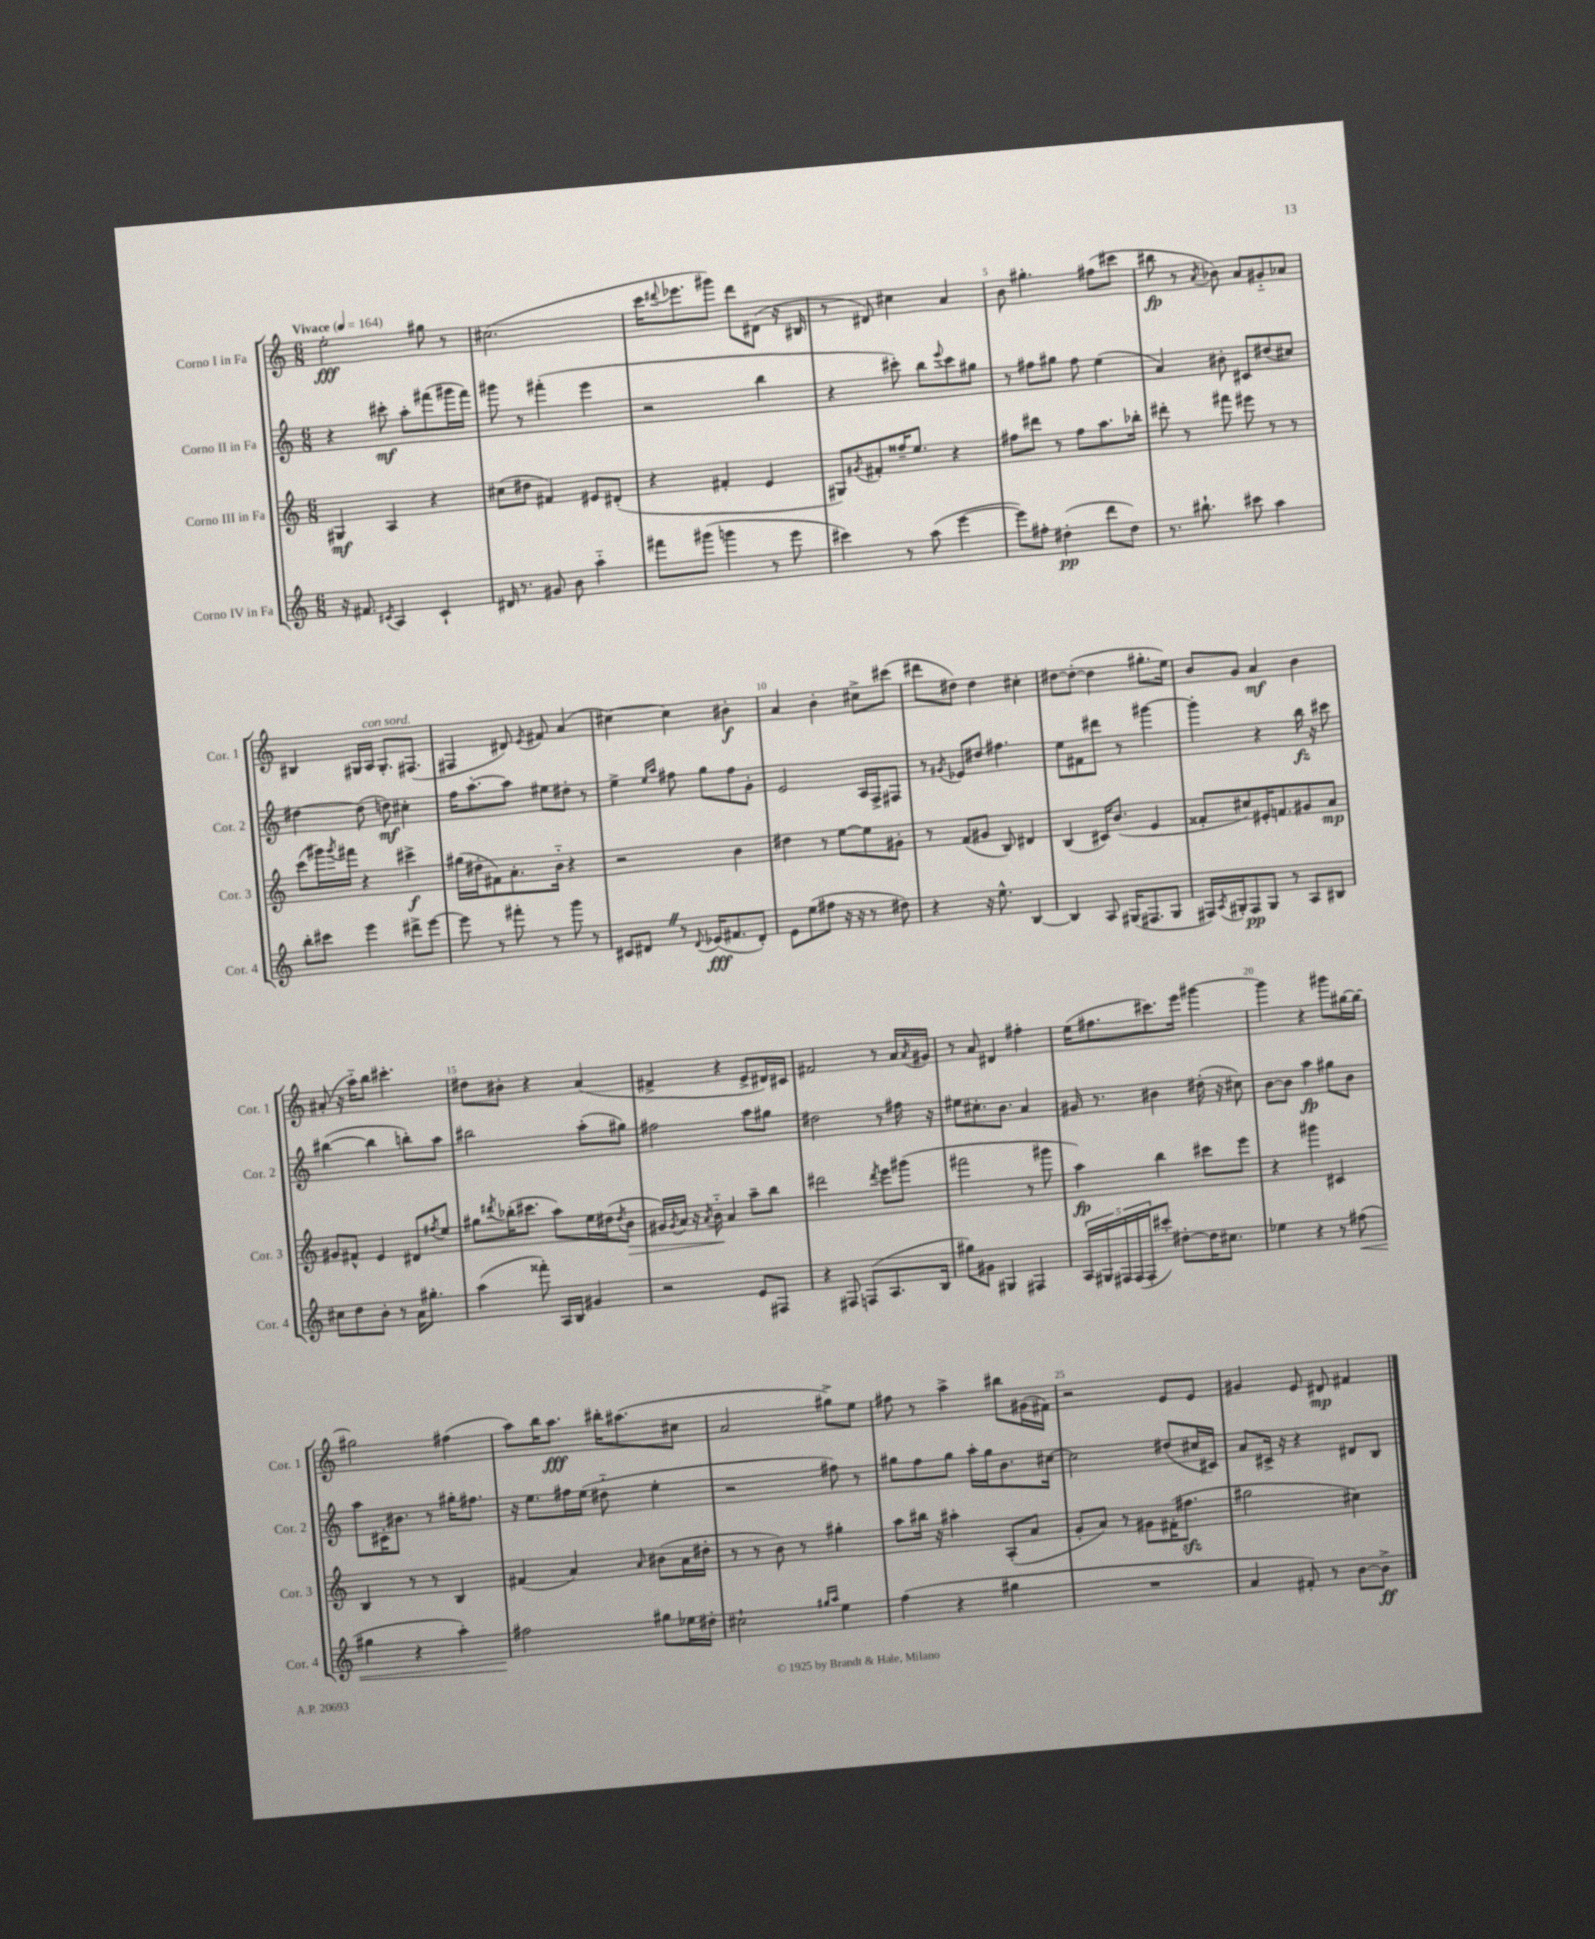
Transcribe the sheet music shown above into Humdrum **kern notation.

**kern	**dynam	**kern	**dynam	**kern	**dynam	**kern	**dynam
*part4	*part4	*part3	*part3	*part2	*part2	*part1	*part1
*staff4	*staff4	*staff3	*staff3	*staff2	*staff2	*staff1	*staff1
*I"Corno IV in Fa	*	*I"Corno III in Fa	*	*I"Corno II in Fa	*	*I"Corno I in Fa	*
*I'Cor. 4	*	*I'Cor. 3	*	*I'Cor. 2	*	*I'Cor. 1	*
*clefG2	*	*clefG2	*	*clefG2	*	*clefG2	*
*k[]	*	*k[]	*	*k[]	*	*k[]	*
*M6/8	*	*M6/8	*	*M6/8	*	*M6/8	*
*MM164	*	*MM164	*	*MM164	*	*MM164	*
=1	=1	=1	=1	=1	=1	=1	=1
!	!	!	!	!	!	!LO:TX:a:B:t=Vivace	!
16r	.	4G#X/	mf	4r	.	2ee'\	fff
8.f#X/	.	.	.	.	.	.	.
8qc#X/	.	.	.	.	.	.	.
4A/	.	4A/	.	8ccc#X'\	mf	.	.
.	.	.	.	8aa'\L	.	.	.
4c#`/	.	4r	.	(8fff#X\	.	8gg#X\	.
.	.	.	.	16ggg#X\L	.	8r	.
.	.	.	.	16fff#\JJ)	.	.	.
=2	=2	=2	=2	=2	=2	=2	=2
16d#X/	.	(8cc#X\L	.	8ggg#X\	.	(2.cc#X\	.
8.r	.	.	.	.	.	.	.
.	.	8dd#X\J	.	8r	.	.	.
8g#X/	.	4f#X/)	.	(4fff#X'\	.	.	.
8b\	.	.	.	.	.	.	.
4aa\	.	8e#X/L	.	4eee\	.	.	.
.	.	(8d#X'/J	.	.	.	.	.
=3	=3	=3	=3	=3	=3	=3	=3
8fff#X\L	.	4r	.	2r	.	16ccc\KL	.
.	.	.	.	.	.	8qqddd#X/	.
.	.	.	.	.	.	8.eee-X\	.
(8ggg#X\J	.	.	.	.	.	.	.
4gggn\	.	4f#X'/	.	.	.	8ggg#X\J)	.
.	.	.	.	.	.	8ddd#\L	.
8r	.	4e/	.	4bb\	.	(8d#X\J	.
8eee\	.	.	.	.	.	16r	.
.	.	.	.	.	.	16B#X/	.
=4	=4	=4	=4	=4	=4	=4	=4
4ccc#X\)	.	8G#X/L)	.	4r	.	8r	.
.	.	8qg#X/	.	.	.	.	.
.	.	8f#X'/	.	.	.	8d#X/)	.
8r	.	16ff##X~/K	.	8ccc#X'\)	.	4cc#X\	.
.	.	8.ee/J	.	.	.	.	.
(8aa\	.	.	.	8bb\L	.	.	.
.	.	.	.	8qqeee/	.	.	.
[4eee\	.	4r	.	8ccc#\	.	4a/	.
.	.	.	.	8gg#X\J	.	.	.
=5	=5	=5	=5	=5	=5	=5	=5
8eee\L])	.	8ff#X\L	.	8r	.	8b\	.
8ff#X'\J	.	8ddd#X\J	.	8ff#X\L	.	4.gg#X'\	.
(4dd#X'\	pp	8r	.	8gg#X\J	.	.	.
.	.	8ff#\L	.	8ff#\	.	.	.
8ddd\L	.	8.aa\	.	(4ee\	.	(8ff#X\L	.
8dd#\J)	.	.	.	.	.	8ccc#X\J	.
.	.	16bb-X'\Jk	.	.	.	.	.
=6	=6	=6	=6	=6	=6	=6	=6
8.r	.	8ddd#X'\	.	4a/)	.	8bb#X\	fp
.	.	8r	.	.	.	8r	.
8.bb#X`\	.	.	.	.	.	.	.
.	.	.	.	.	.	8qa/	.
.	.	8fff#X\	.	8b#X'\	.	8b-X\)	.
8ccc#X\	.	8eee#X\	.	8c#X/L	.	8a/L	.
4aa\	.	8r	.	(8dd#X/	.	8g#X/	.
.	.	8r	.	8cc#X/J)	.	8a-X/J	.
!!LO:LB:g=z
=7	=7	=7	=7	=7	=7	=7	=7
8bb'\L	.	(8ccc\L	.	[4dd#X\	.	4B#X/	.
8ccc#X\J	.	16ggg#X\L)	.	.	.	.	.
.	.	8qggg#/	.	.	.	.	.
.	.	16fff#X\JJ	.	.	.	.	.
4eee\	.	4r	.	(8dd#\]	.	16G#X/LL	.
!	!	!	!	!	!	!LO:TX:a:i:t=con sord.	!
.	.	.	.	.	.	16A/JJ	.
.	.	.	.	8ddn\)	mf	8.G#'/L	.
8ddd#X^\L	.	4ccc#X^\	f	4cc#X'\	.	.	.
.	.	.	.	.	.	(8.F#X/J	.
[8eee\J	.	.	.	.	.	.	.
=8	=8	=8	=8	=8	=8	=8	=8
8eee\]	.	(16gg#X\LL	.	16ff\KL	.	4F#X/	.
.	.	16dd#X'\J	.	[8.aa'\	.	.	.
8r	.	8f#X\)	.	.	.	.	.
8fff#X'\	.	8.a'\	.	8aa\J]	.	8d#X/)	.
.	.	.	.	.	.	8qe/	.
8r	.	.	.	8ee#X\L	.	8f#X/	.
.	.	16b\Jk	.	.	.	.	.
8ggg\	.	4r	.	8dd#X'\J	.	(4a/	.
8r	.	.	.	8r	.	.	.
=9	=9	=9	=9	=9	=9	=9	=9
8c#X/L	.	2r	.	4ee^\	.	[4cc#X\)	.
8d#XZ/J	.	.	.	.	.	.	.
.	.	.	.	16qqee/LL	.	.	.
.	.	.	.	16qqaa/JJ	.	.	.
8r	.	.	.	8ff#X\	.	4cc#\]	.
8qqd#/	.	.	.	.	.	.	.
(16e-X/KL	fff	.	.	8gg\L	.	.	.
8.f#X/	.	.	.	.	.	.	.
.	.	4b\	.	8ff#\	.	4b#X'\	f
8d#'/J)	.	.	.	8g'\J	.	.	.
=10	=10	=10	=10	=10	=10	=10	=10
8e\L	.	4dd#X\	.	2e/	.	4a/	.
(8ee\	.	.	.	.	.	.	.
8ff#X\J	.	8r	.	.	.	4b'\	.
16r	.	[8ee\L	.	.	.	.	.
16r	.	.	.	.	.	.	.
8r	.	8ee\]	.	16A/LL	.	8cc#X^\L	.
.	.	.	.	16F^/J	.	.	.
8dd#X\)	.	8g#X'\J	.	8F#X/J	.	(8ccc#X\J	.
=11	=11	=11	=11	=11	=11	=11	=11
4r	.	8r	.	8r	.	8ddd#X\L	.
.	.	.	.	8qg#X/	.	.	.
.	.	(8f/L	.	8e-X/L	.	8dd#X\J)	.
16r	.	8g#X/J	.	8dd#X/J	.	4dd#\	.
8.ee^^\	.	.	.	.	.	.	.
.	.	8B/)	.	4.ff#X\	.	.	.
[4B/	.	4d#X/	.	.	.	4cc#X'\	.
=12	=12	=12	=12	=12	=12	=12	=12
4B/]	.	(4B/	.	8ee\L	.	[8dd#X\L	.
.	.	.	.	8f#X\	.	(8dd#'\J_	.
8A/	.	16c#X/KL)	.	8ddd#X\J	.	4dd#\]	.
.	.	(8.b/J	.	.	.	.	.
(16G#X/KL	.	.	.	8r	.	.	.
8.F#X/	.	.	.	.	.	.	.
.	.	4e/	.	[4ggg#X\	.	8.gg#X'\L	.
8G#/J	.	.	.	.	.	.	.
.	.	.	.	.	.	16ee\Jk)	.
=13	=13	=13	=13	=13	=13	=13	=13
16F#X/LL)	.	8f##X'/L	.	4ggg#'\]	.	8b/L	.
8qA/	.	.	.	.	.	.	.
16G#X'/J	.	.	.	.	.	.	.
8F#/	pp	8cc#X/)	.	.	.	8g/J	.
8G#/J	.	16e#X'/K	.	4r	.	4a/	mf
.	.	8.fn/	.	.	.	.	.
8r	.	.	.	.	.	.	.
8A/L	.	8g#X/	.	16bb\	fz	4b\	.
.	.	.	.	16r	.	.	.
8B#X/J	.	8a/J	mp	8ccc#X\	.	.	.
!!LO:LB:g=z
=14	=14	=14	=14	=14	=14	=14	=14
8cc#X\L	.	8g#X/L	.	([4bb#X\	.	(8a#X'/	.
8dd\	.	8f#X^^/J	.	.	.	16r	.
.	.	.	.	.	.	16aa\KL)	.
8b'\J	.	4e/	.	4bb#\]	.	8bb\J	.
8r	.	.	.	.	.	4.ccc#X'\	.
16a\KL	.	8d#X/L	.	8bbn'\L)	.	.	.
8.gg#X'\J	.	.	.	.	.	.	.
.	.	8qff#X/	.	.	.	.	.
.	.	8ee/J	.	8aa\J	.	.	.
=15	=15	=15	=15	=15	=15	=15	=15
(4aa\	.	8gg#X\L	.	2bb#X\	.	8dd#X\L	.
.	.	8qddd#X/	.	.	.	.	.
.	.	(16bb-X'\K	.	.	.	8b#X'\J	.
.	.	8.ccc#X\J	.	.	.	.	.
8fff##X'\)	.	.	.	.	.	4r	.
16A/LL	.	8aa\L)	.	.	.	.	.
16B/JJ	.	.	.	.	.	.	.
4g#X/	.	16ee\L	.	(8aa'\L	.	(4a/	.
.	.	(16dd#X\J	.	.	.	.	.
.	.	8qdd#/	.	.	.	.	.
!	!	!	!LO:HP:b	!	!	!	!
.	.	8b\J	>	8gg#X\J)	.	.	.
=16	=16	=16	=16	=16	=16	=16	=16
2r	.	16g#X/LL)	.	2ff#X\	.	4f#X^/	.
.	.	8qg#/	.	.	.	.	.
.	.	16a/JJ	.	.	.	.	.
.	.	16r	.	.	.	.	.
.	.	8qa/	.	.	.	.	.
.	.	16b\	.	.	.	.	.
.	.	4a/	]	.	.	4r	.
8e/L	.	8aa~\L	.	8aa\L	.	8e^/L	.
8F#X/J	.	8bb\J	.	8gg#X\J	.	16d#X/L)	.
.	.	.	.	.	.	16c#X/JJ	.
=17	=17	=17	=17	=17	=17	=17	=17
4r	.	2ddd#X\	.	2dd#X\	.	2f#X/	.
8F#X/	.	.	.	.	.	.	.
(8Fn/L	.	.	.	.	.	.	.
.	.	8qddd#/	.	.	.	.	.
8.A/	.	8eee\L	.	8r	.	8r	.
.	.	(8ggg#X\J	.	16ff#X\	.	16a/LL	.
.	.	.	.	.	.	8qa/	.
16B/Jk	.	.	.	16r	.	16g#X/JJ	.
=18	=18	=18	=18	=18	=18	=18	=18
8gg#X\L)	.	2fff#X\	.	8ee#X\L	.	8r	.
8g#X\J	.	.	.	8.cc#X'\	.	8a/	.
4G#X/	.	.	.	.	.	4d#X/	.
.	.	.	.	8.b\J	.	.	.
4F#X/	.	8r	.	4a/	.	4ff#X'\	.
.	.	8ggg#X\	.	.	.	.	.
=19	=19	=19	=19	=19	=19	=19	=19
20A/LL	.	4aa\)	fp	16g#X/	.	(16ee\KL	.
20G#X/	.	.	.	.	.	.	.
.	.	.	.	8.r	.	8.ff#X\	.
20F#X/	.	.	.	.	.	.	.
(20F#/	.	.	.	.	.	.	.
20F#'/J	.	.	.	.	.	.	.
8ccc#X'/J)	.	4bb\	.	4b#X\	.	8.ccc#X\)	.
[8dd#X'\L	.	.	.	.	.	.	.
.	.	.	.	.	.	16eee\Jk	.
16dd#\K]	.	8ccc#X\L	.	(16dd#X'\	.	[4ggg#X\	.
8.cc#X\J	.	.	.	16r	.	.	.
.	.	8eee\J	.	8cc#X\)	.	.	.
=20	=20	=20	=20	=20	=20	=20	=20
4ee-X\	.	4r	.	[8b\L	.	4ggg#\]	.
.	.	.	.	8b\J]	.	.	.
4r	.	4ggg#X\	.	4aa\	fp	4r	.
8r	.	4c#X/	.	8gg#X\L	.	8ggg#X\L	.
!	!LO:HP:b	!	!	!	!	!	!
(8ff#X\	<	.	.	8b\J	.	[16gg#X\L	.
.	.	.	.	.	.	16gg#\JJ_	.
!!LO:LB:g=z
=21	=21	=21	=21	=21	=21	=21	=21
4gg#X\	.	4B/	.	8aa\L	.	2gg#X\]	.
.	.	.	.	16c#X'\K	.	.	.
.	.	.	.	8.b#X\J	.	.	.
4r	.	8r	.	.	.	.	.
.	.	8r	.	8r	.	.	.
4aa'\)	.	4B/	.	16gg#X'\KL	.	(4ff#X\	.
.	.	.	.	8.ff#X\J	.	.	.
=22	=22	=22	=22	=22	=22	=22	=22
2ff#X\	.	(4f#X/	.	16r	.	8aa\L)	.
.	.	.	.	8.ee\L	.	.	.
.	.	.	.	.	.	16bb\K	.
.	.	.	.	.	.	8.aa\J	fff
.	.	4a/)	.	16ff#X\L	.	.	.
.	.	.	.	(16ee\JJ	.	.	.
.	.	.	.	8dd#X\	.	16bb#X'\KL	.
.	.	.	.	.	.	(8.aa#X\	.
.	.	16qqa/	.	.	.	.	.
8gg#X\L	[	(8b#X\L	.	4ee'\	.	.	.
16ee-X\L	.	16a\L	.	.	.	8cc#X\J	.
16dd#X'\JJ	.	16dd#X'\JJ	.	.	.	.	.
=23	=23	=23	=23	=23	=23	=23	=23
2cc#X`\	.	8r	.	2r	.	2a/	.
.	.	8r	.	.	.	.	.
.	.	8b\)	.	.	.	.	.
.	.	8r	.	.	.	.	.
16qqgg#X/LL	.	.	.	.	.	.	.
16qqaa/JJ	.	.	.	.	.	.	.
4ee\	.	4gg#X'\	.	8ff#X\)	.	8gg#X^\L)	.
.	.	.	.	8r	.	8ee\J	.
=24	=24	=24	=24	=24	=24	=24	=24
(4ff\	.	8aa\L	.	8gg#X\L	.	8ff#X\	.
.	.	16bb#X\Jk	.	8ff\	.	8r	.
.	.	16r	.	.	.	.	.
4r	.	4aa#X'\	.	8gg#\J	.	4aa^\	.
.	.	.	.	16aa'\LL	.	.	.
.	.	.	.	16gg#\J	.	.	.
4gg#X\	.	(8A'/L	.	8.b\	.	8bb#X\L	.
.	.	8a/J	.	.	.	(16g#X\L	.
.	.	.	.	[16cc#X\Jk	.	16f#X\JJ)	.
=25	=25	=25	=25	=25	=25	=25	=25
2.r	.	8g'/L	.	2cc#\]	.	2r	.
.	.	8a/J)	.	.	.	.	.
.	.	8r	.	.	.	.	.
.	.	8g#X\L	.	.	.	.	.
.	.	(16f#X'\K	.	(8dd#X/L	.	8e/L	.
.	.	8.ff#Xzz\J	.	.	.	.	.
.	.	.	.	16cc#X/L	.	8e/J	.
.	.	.	.	16c#X/JJ)	.	.	.
=26	=26	=26	=26	=26	=26	=26	=26
4a/	.	2gg#X\	.	8a/L	.	4g#X/	.
.	.	.	.	16c#X^/Jk	.	.	.
.	.	.	.	16r	.	.	.
8f#X'/)	.	.	.	4r	.	8e/	.
8r	.	.	.	.	.	8d#X/	mp
[8b\L	.	4cc#X\)	.	8d#X/L	.	4f#X/	.
8b^\J]	ff	.	.	8B/J	.	.	.
==	==	==	==	==	==	==	==
*-	*-	*-	*-	*-	*-	*-	*-
